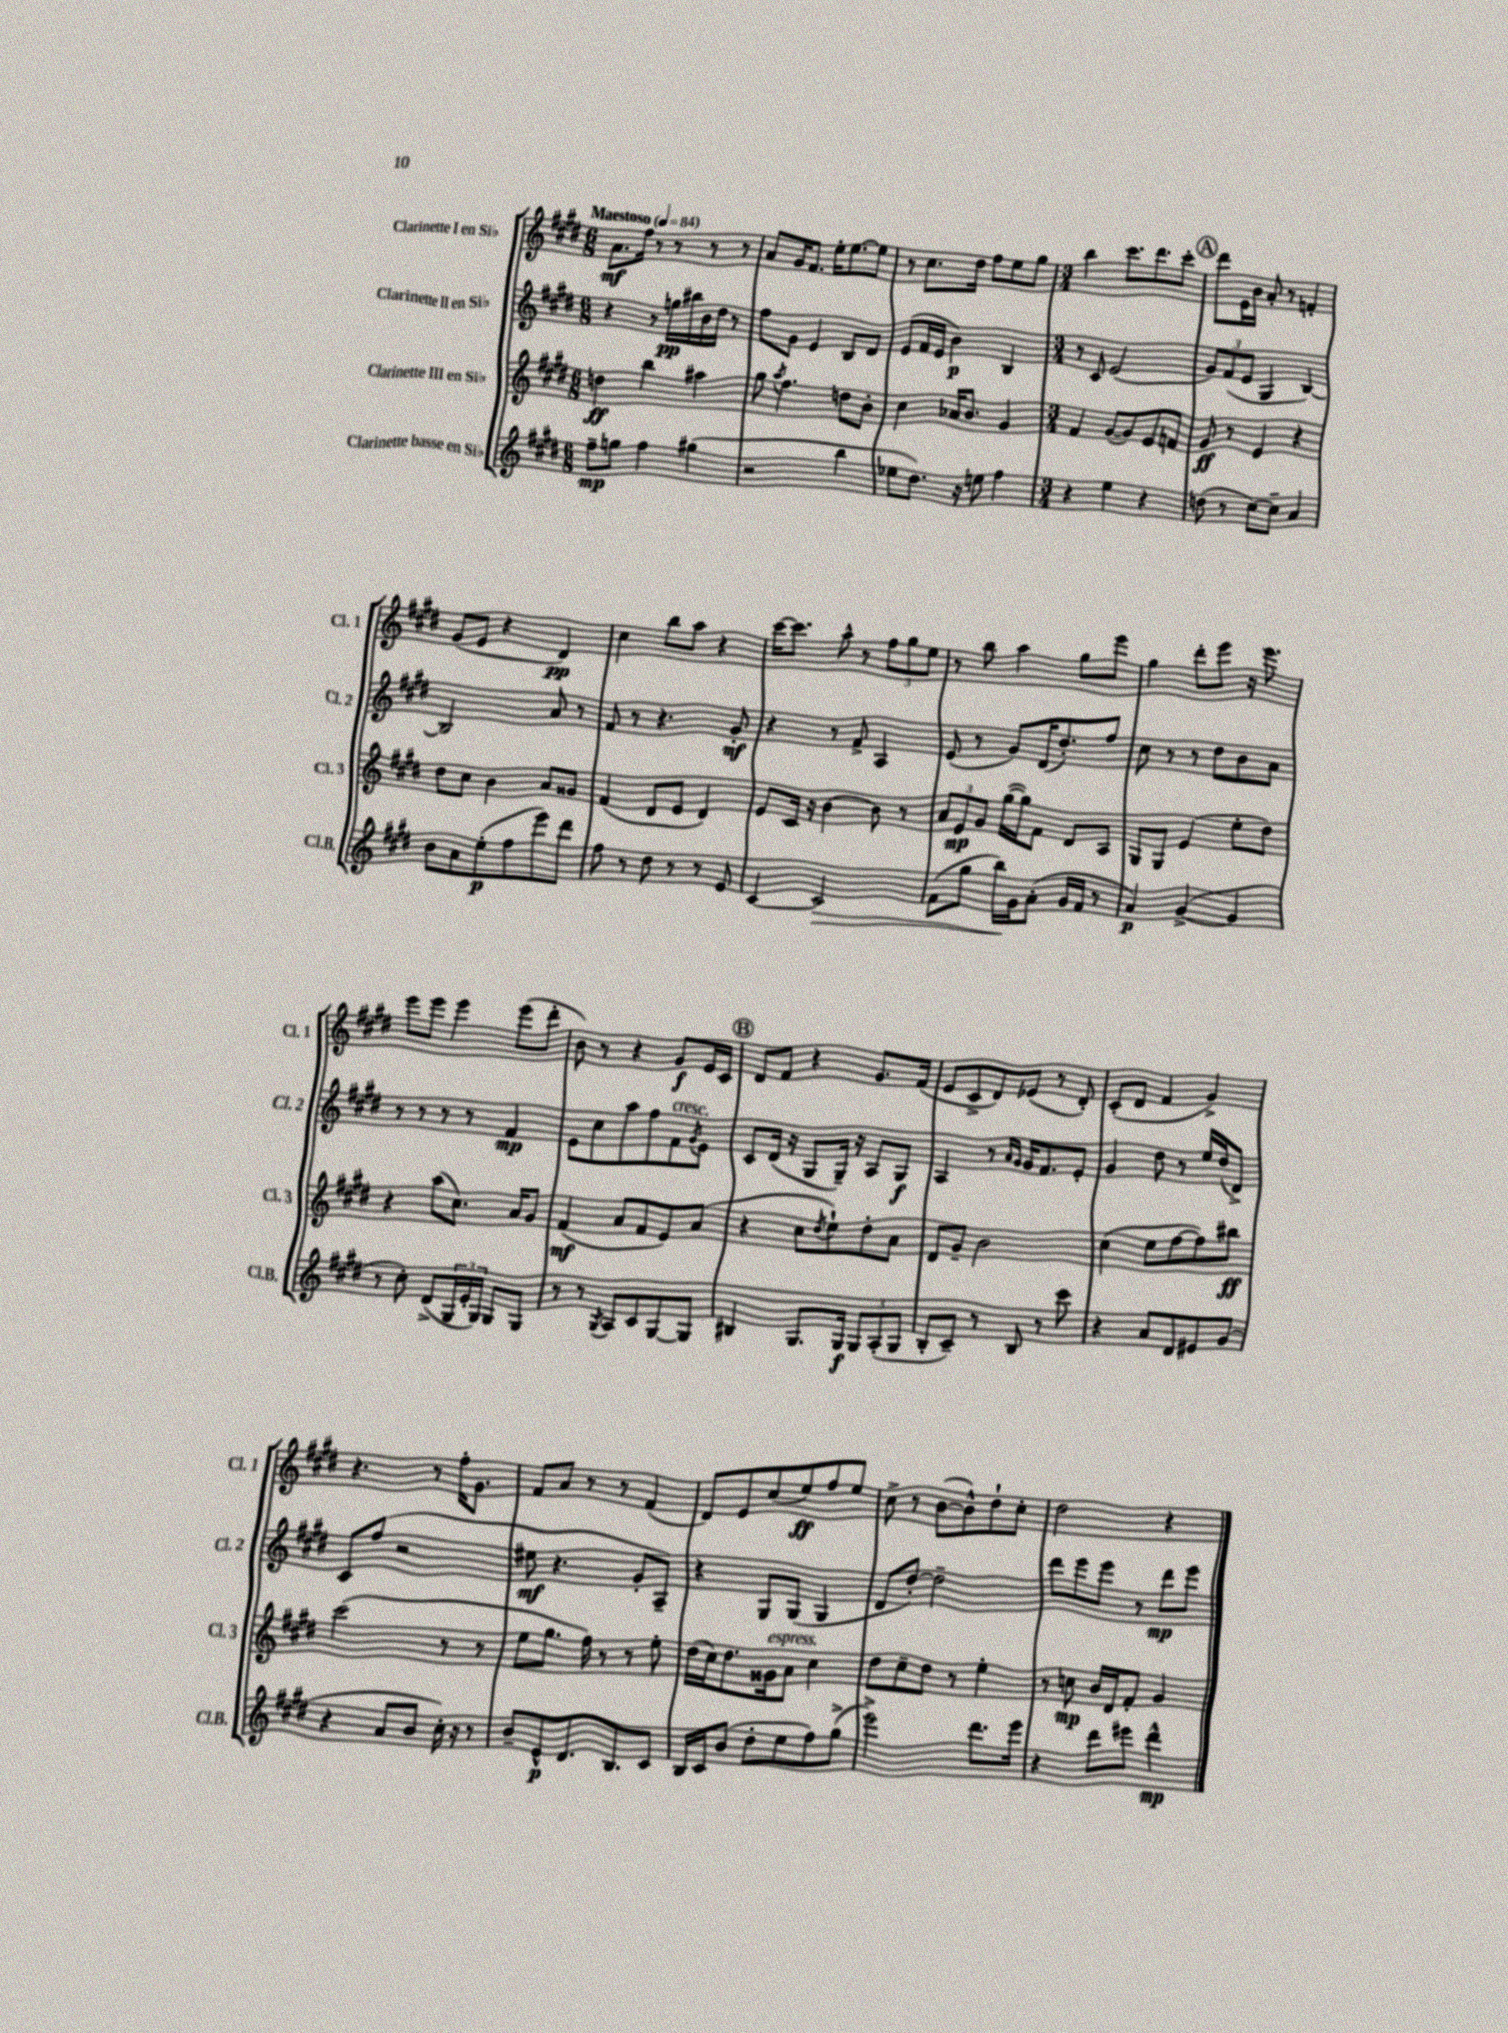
<<
\new StaffGroup <<
\new Staff = "s0" \with { instrumentName = "Clarinette I en Sib" shortInstrumentName = "Cl. 1" } {
    \clef treble \key e \major \numericTimeSignature \time 6/8 \tempo "Maestoso" 4 = 84
    a'8.\mf fis''16 r8 r8 r8 r8 |
    a'8 gis'16 fis'8. e''16-. e''8.~ e''8 |
    r8 cis''8. dis''16 fis''8 e''8 gis''8 |
    \numericTimeSignature \time 3/4 b''4 cis'''8. dis'''8. cis'''8-. |
    \mark \markup { \circle "A" } dis'''8 e'16 b'16 a'8-. r8 f'4-. |
    gis'8( e'8 r4 dis'4\pp) |
    cis''4 b''8 a''8 r4 |
    cis'''16~ cis'''8. a''8-^ r8 \tuplet 3/2 { fis''8 gis''8 e''8 } |
    r8 b''8 a''4 gis''8 e'''8 |
    gis''4 dis'''8-. e'''8 r16 e'''8. |
    e'''8 e'''8 e'''4 e'''8( dis'''8-. |
    b'8) r8 r4 gis'8\f e'16 cis'16 |
    \mark \markup { \circle "B" } dis'8 fis'8 r4 gis'8. fis'16( |
    e'8 cis'8-> dis'8) ees'8( r8 dis'8-.) |
    cis'8-.( dis'8 fis'4 gis'4->) |
    r4. r8 fis''16-. gis'8. |
    fis'8 a'8 r8 r8 fis'4( |
    dis'8) e'8 cis''8( e''8\ff) fis''8 e''8 |
    cis''8-> r8 b'8~( b'8-^) dis''8-! cis''8-. |
    dis''2 r4 \bar "|." |
}
\new Staff = "s1" \with { instrumentName = "Clarinette II en Sib" shortInstrumentName = "Cl. 2" } {
    \clef treble \key e \major \numericTimeSignature \time 6/8
    r4 r8 g''16\pp bis''16 b'16 dis''16 r8 |
    fis''8 gis'8 e'4 b8 dis'8 |
    e'8( fis'16 e'16 b'4\p) b4 |
    \numericTimeSignature \time 3/4 r8 cis'8 e'2( |
    \mark \markup { \circle "A" } \tuplet 3/2 { gis'8) fis'8( e'8 } gis4 b4~) |
    b2 a'8 r8 |
    fis'8 r8 r4. gis'8-.\mf |
    r4 r8 fis'8-> a4 |
    e'8( r8 gis'8) dis'16( dis''8.-.) fis''8 |
    cis''8 r8 r8 dis''8 b'8 a'8 |
    r8 r8 r8 r8 fis'4\mp |
    e'8 cis''8 a''8 fis''8 fis'8^\markup { \italic "cresc." } \acciaccatura { gis'8 } e'8 |
    \mark \markup { \circle "B" } cis'8 dis'16( r16 gis8 gis16--) r16 a8 gis8\f |
    a4 r8 \grace { a'16 gis'16 } gis'16 fis'8. e'8-. |
    gis'4 dis''8 r8 e''16 dis''16( dis'8->) |
    cis'8 fis''8( r2 |
    eis''8\mf r4. gis'8-. a8--) |
    r4 gis8 gis8( gis4 |
    dis'8 dis''8~-.) dis''2-- |
    dis'''8 e'''8 e'''8 r8 dis'''8\mp e'''8 \bar "|." |
}
\new Staff = "s2" \with { instrumentName = "Clarinette III en Sib" shortInstrumentName = "Cl. 3" } {
    \clef treble \key e \major \numericTimeSignature \time 6/8
    d''4\ff b''4 ais''4 |
    gis''8 \acciaccatura { a''8 } fis''4. d''8 b'8-. |
    cis''4 aes'16 b'8. gis'4 |
    \numericTimeSignature \time 3/4 fis'4 gis'8~( gis'8) e'8 f'8 |
    \mark \markup { \circle "A" } gis'8\ff r8 e'4 r4 |
    dis''8 cis''8 b'4 a'8 gisis'8 |
    fis'4( dis'8 e'8 dis'4) |
    e'8 cis'16 r16 b'4~ b'8 r8 |
    \tuplet 3/2 { a'8 e'8\mp gis'8 } gis''16~( gis''16) fis'8 dis'8 a8 |
    gis8 gis8 e'4( e''8-. dis''8) |
    r4 a''8( cis''8.) a'16 gis'8 |
    fis'4\mf( a'8 fis'8 e'8) a'8( |
    \mark \markup { \circle "B" } r4 cis''8 \acciaccatura { dis''8 } e''8-!) dis''8-. a'8 |
    dis'8 gis'8-- b'2 |
    cis''4( e''8 fis''8~ fis''8) bis''8\ff |
    cis'''2( r8 r8 |
    e''8 gis''8. fis''16) r8 r8 e''8-. |
    dis''16( cis''16) dis''8. gisis'16^\markup { \italic "espress." } a'8 cis''4 |
    dis''8 cis''8-- dis''8 r8 e''4-. |
    r8 c''8\mp b'16 dis'16 fis'8-. gis'4 \bar "|." |
}
\new Staff = "s3" \with { instrumentName = "Clarinette basse en Sib" shortInstrumentName = "Cl.B." } {
    \clef treble \key e \major \numericTimeSignature \time 6/8
    fis''8--\mp g''8 fis''4 gis''4( |
    r2 b''4 |
    ees''8 dis''8.) r16 e''8 fis''4 |
    \numericTimeSignature \time 3/4 r4 e''4 r4 |
    \mark \markup { \circle "A" } d''8( r8 cis''8~) cis''8-- a'4 |
    b'8 a'8 e''8-.\p( fis''8 e'''8) dis'''8 |
    fis''8 r8 dis''8 r8 r8 e'8 |
    cis'4~ cis'2\> |
    fis'8( gis''8 b''16\!) gis'16 a'8-.( gis'16 fis'16 r8 |
    a'4\p) gis'4~->( gis'4 |
    r8 cis''8-.) dis'8->( \tuplet 3/2 { gis16 e'16-. gis16) } gis8 gis8 |
    r8 r8 \acciaccatura { gis8 } a8 cis'8 gis8~ gis8 |
    \mark \markup { \circle "B" } bis4 gis8. gis16\f \tuplet 3/2 { gis8 a8-.( gis8 } |
    b8-. cis'8--) r8 b8 r8 cis'''8 |
    r4 a'8 dis'8 eis'8 gis'8( |
    r4 a'8 b'8 cis''16-.) r16 r8 |
    b'8-- e'8-^\p dis'8. b8. cis'8 |
    b16 cis'16 b'8( dis''8-. e''8 fis''8) gis''8->( |
    e'''2->) dis'''8. e'''16 |
    r4 dis'''8 eis'''8 dis'''4-^\mp \bar "|." |
}
>>
>>
\layout { \context { \Score \remove "Bar_number_engraver" } }
